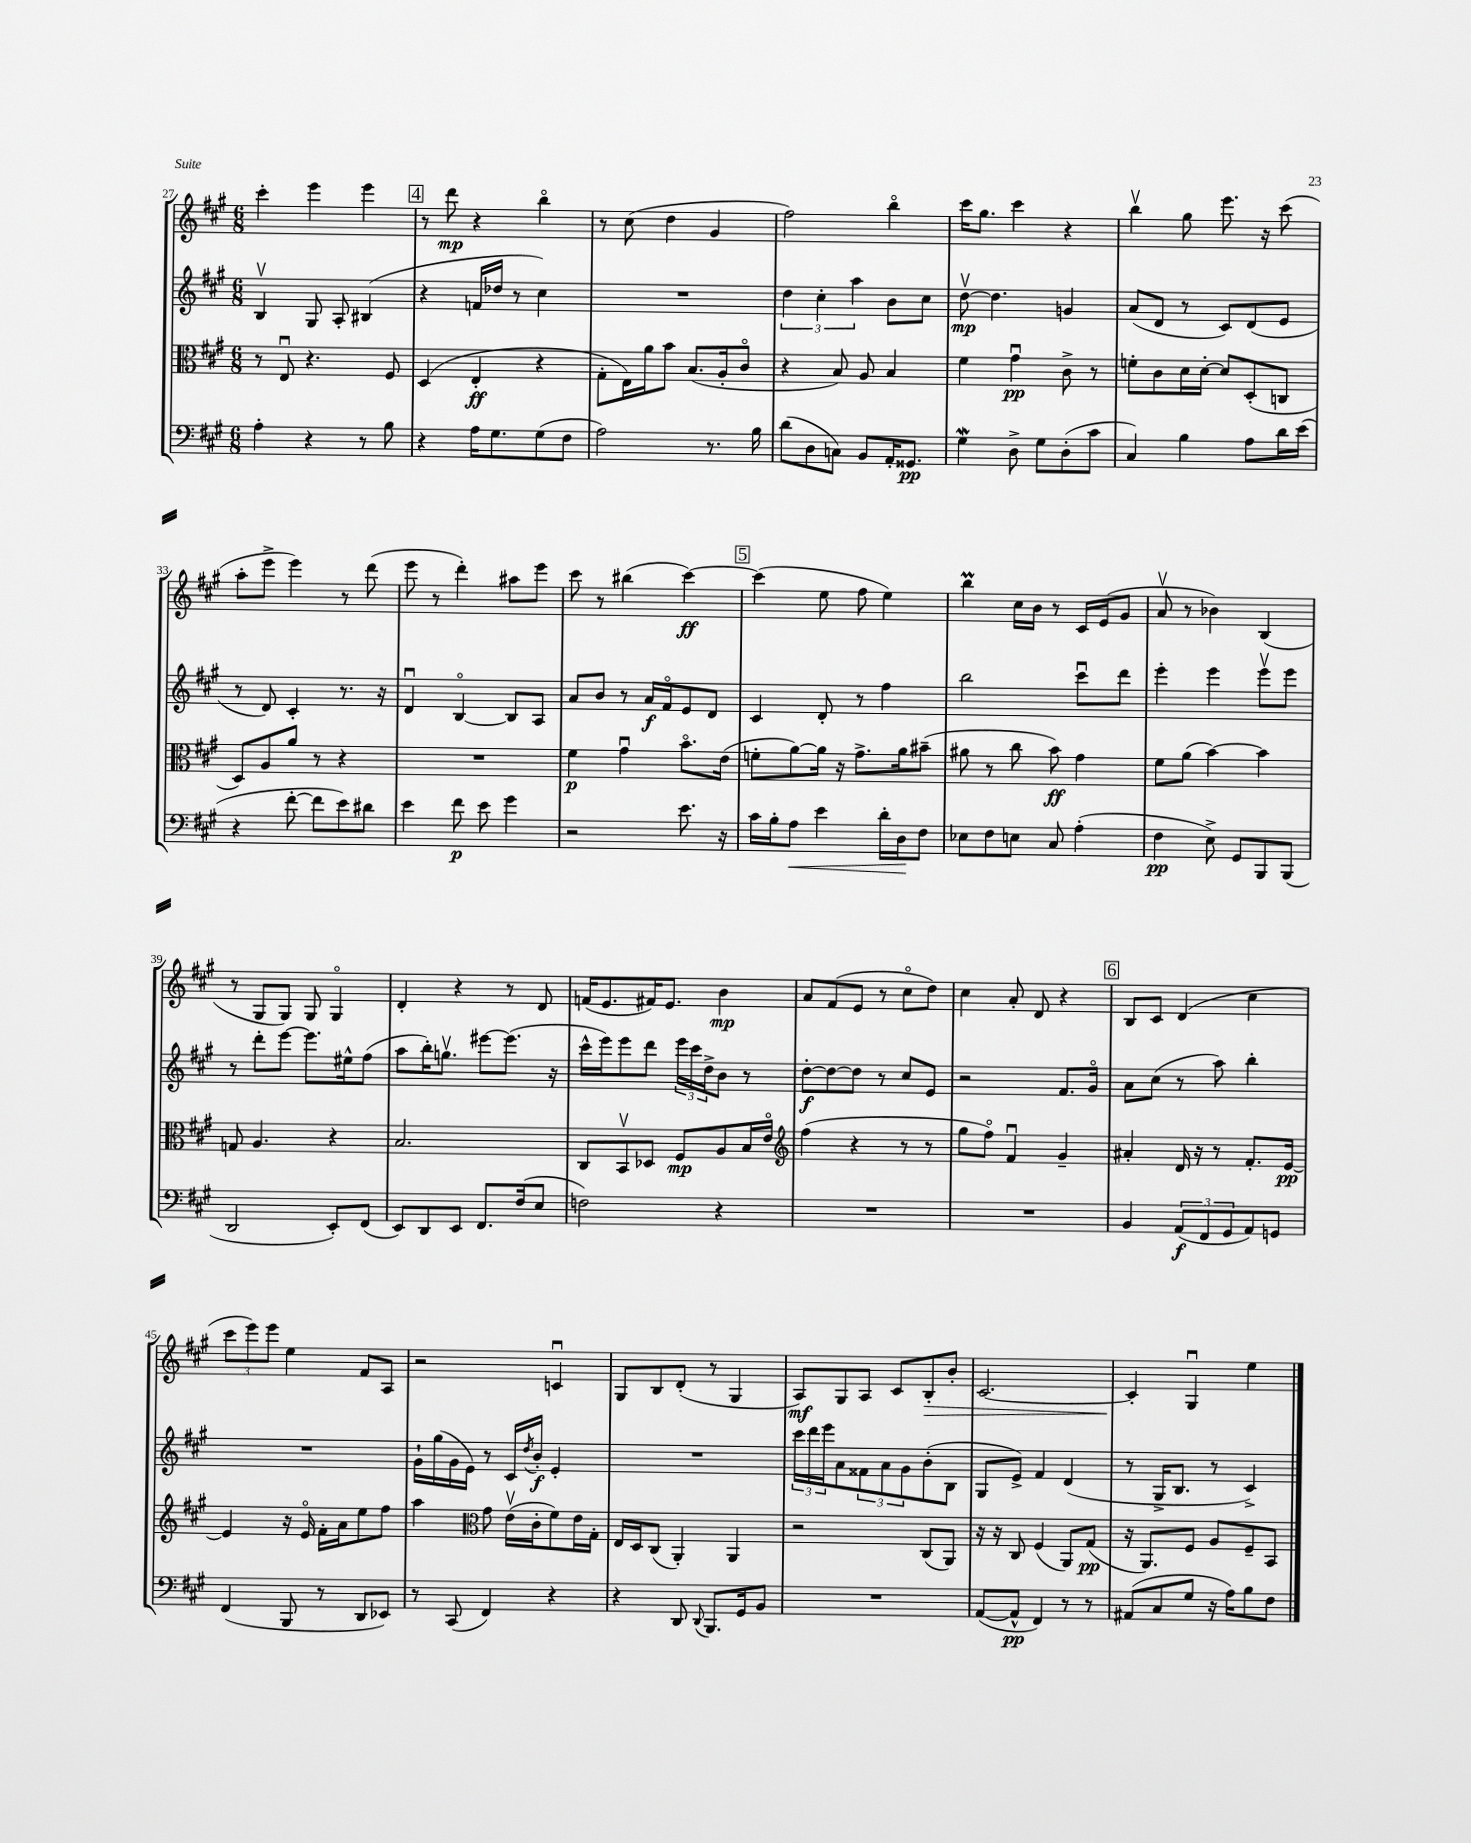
<<
\new StaffGroup <<
\new Staff = "s0" {
    \clef treble \key a \major \numericTimeSignature \time 6/8
    cis'''4-. e'''4 e'''4 |
    \mark \markup { \box "4" } r8 d'''8\mp r4 b''4\flageolet |
    r8 cis''8( d''4 gis'4 |
    fis''2) b''4\flageolet |
    cis'''16 gis''8. cis'''4 r4 |
    b''4\upbow gis''8 e'''8. r16 cis'''8( |
    a''8-. e'''8-> e'''4) r8 d'''8( |
    e'''8 r8 d'''4-.) ais''8 e'''8 |
    cis'''8 r8 bis''4( cis'''4~\ff) |
    \mark \markup { \box "5" } cis'''4( e''8 fis''8 e''4) |
    b''4\prall cis''16 b'16 r8 cis'16 e'16( gis'8 |
    a'8\upbow r8 bes'4) b4( |
    r8 gis8 gis8) gis8 gis4\flageolet |
    d'4-. r4 r8 d'8 |
    f'16( e'8. fis'16) e'8. b'4\mp |
    a'8 fis'8( e'8 r8 cis''8\flageolet d''8) |
    cis''4 a'8-. d'8 r4 |
    \mark \markup { \box "6" } b8 cis'8 d'4( cis''4 |
    \tuplet 3/2 { cis'''8 e'''8) e'''8 } e''4 fis'8 a8 |
    r2 c'4\downbow |
    gis8 b8 d'8-.( r8 gis4 |
    a8\mf) gis8 a8 cis'8 b8-.\> b'8-. |
    cis'2.~ |
    cis'4-.\! gis4\downbow e''4 \bar "|." |
}
\new Staff = "s1" {
    \clef treble \key a \major \numericTimeSignature \time 6/8
    b4\upbow gis8 a8-. bis4( |
    \mark \markup { \box "4" } r4 f'16 des''16 r8 cis''4) |
    R2. |
    \tuplet 3/2 { d''4 cis''4-. a''4 } b'8 cis''8 |
    d''8~\upbow\mp d''4. g'4 |
    a'8( d'8 r8 cis'8) d'8( e'8 |
    r8 d'8) cis'4-. r8. r16 |
    d'4\downbow b4~\flageolet b8 a8 |
    a'8 b'8 r8 a'16\f fis'16\flageolet e'8 d'8 |
    \mark \markup { \box "5" } cis'4 d'8-. r8 fis''4 |
    b''2 cis'''8\downbow d'''8 |
    e'''4-. e'''4 e'''8\upbow e'''8 |
    r8 d'''8-. e'''8~ e'''8. eis''16-^ fis''8( |
    a''8 b''16-.) g''8.\upbow eis'''8~ eis'''8.( r16 |
    cis'''16-^ e'''16) e'''8 d'''8 \tuplet 3/2 { e'''16 cis'''16 d''16-> } b'8 r8 |
    d''8~-.\f d''8~ d''8 r8 cis''8 e'8 |
    r2 fis'8. gis'16\flageolet |
    \mark \markup { \box "6" } a'8 cis''8( r8 a''8) b''4-. |
    R2. |
    gis'16-! gis''16( gis'16 e'16) r8 cis'16 \acciaccatura { d''8 } b'16-.\f e'4-. |
    R2. |
    \tuplet 3/2 { cis'''16 d'''16 e'''16 } a'8 \tuplet 3/2 { fisis'8 a'8 gis'8 } b'8-.( b8 |
    gis8 e'8->) fis'4 d'4( |
    r8 gis16-> b8. r8 cis'4->) \bar "|." |
}
\new Staff = "s2" {
    \clef alto \key a \major \numericTimeSignature \time 6/8
    r8 e8\downbow r4. fis8 |
    \mark \markup { \box "4" } d4( e4-.\ff r4 |
    gis8-. e16) a'16 b'8 b8.( a16-. cis'8\flageolet |
    r4 b8) a8 b4 |
    fis'4 gis'4\downbow\pp cis'8-> r8 |
    f'8-. cis'8 d'16 d'16~-. d'8 d8-.( c8 |
    d8) a8 a'8 r8 r4 |
    R2. |
    fis'4\p gis'4\downbow b'8.\flageolet e'16( |
    \mark \markup { \box "5" } f'8-. a'8~) a'16 r16 gis'8.-> a'16 bis'8--( |
    ais'8 r8 cis''8 b'8\ff) gis'4 |
    fis'8 a'8( b'4~) b'4 |
    g8 a4. r4 |
    b2. |
    cis8 b,8\upbow des8 fis8\mp a8 b16 e'16\flageolet |
    \clef treble fis''4( r4 r8 r8 |
    gis''8 fis''8\flageolet) fis'4\downbow gis'4-- |
    \mark \markup { \box "6" } ais'4-. d'16 r16 r8 fis'8.-. e'16~\pp |
    e'4 r16 e'16\flageolet fis'16-. a'16 e''8 fis''8 |
    a''4 \clef alto gis'8 e'16\upbow( cis'16-. fis'8) e'16 gis16-. |
    e16 d16 cis8( a,4-.) a,4 |
    r2 cis8( a,8) |
    r16 r16 cis8 fis4( a,8) gis8\pp( |
    r16 a,8.) fis8 a8 fis8-- b,8 \bar "|." |
}
\new Staff = "s3" {
    \clef bass \key a \major \numericTimeSignature \time 6/8
    a4-. r4 r8 b8 |
    \mark \markup { \box "4" } r4 a16 gis8. gis8( fis8 |
    a2) r8. b16 |
    d'8( d8 c8) b,8 a,16-. gisis,8.\pp |
    gis4\mordent d8-> gis8 d8-.( cis'8 |
    cis4) b4 a8 d'16 e'16( |
    r4 fis'8~-. fis'8 e'8) dis'8 |
    e'4 fis'8\p e'8 gis'4 |
    r2 e'8. r16 |
    \mark \markup { \box "5" } cis'16 b16-. a8\< e'4 d'16-. d16\! fis8 |
    ees8 fis8 e8 cis8 a4-.( |
    fis4\pp e8->) gis,8 b,,8 b,,8( |
    d,2 e,8-.) fis,8( |
    e,8) d,8 e,8 fis,8. fis16( e8 |
    f2) r4 |
    R2. |
    R2. |
    \mark \markup { \box "6" } b,4 \tuplet 3/2 { a,8\f( fis,8 gis,8 } a,8) g,8 |
    fis,4( b,,8 r8 d,8 ees,8) |
    r8 cis,8( fis,4) r4 |
    r4 d,8 \appoggiatura { d,8 } b,,8. gis,16 b,8 |
    R2. |
    a,8~( a,8-^\pp fis,4) r8 r8 |
    ais,8( cis8 gis8 r16 a16) b8 fis8 \bar "|." |
}
>>
>>
\layout { \context { \Score currentBarNumber = #27 } }
